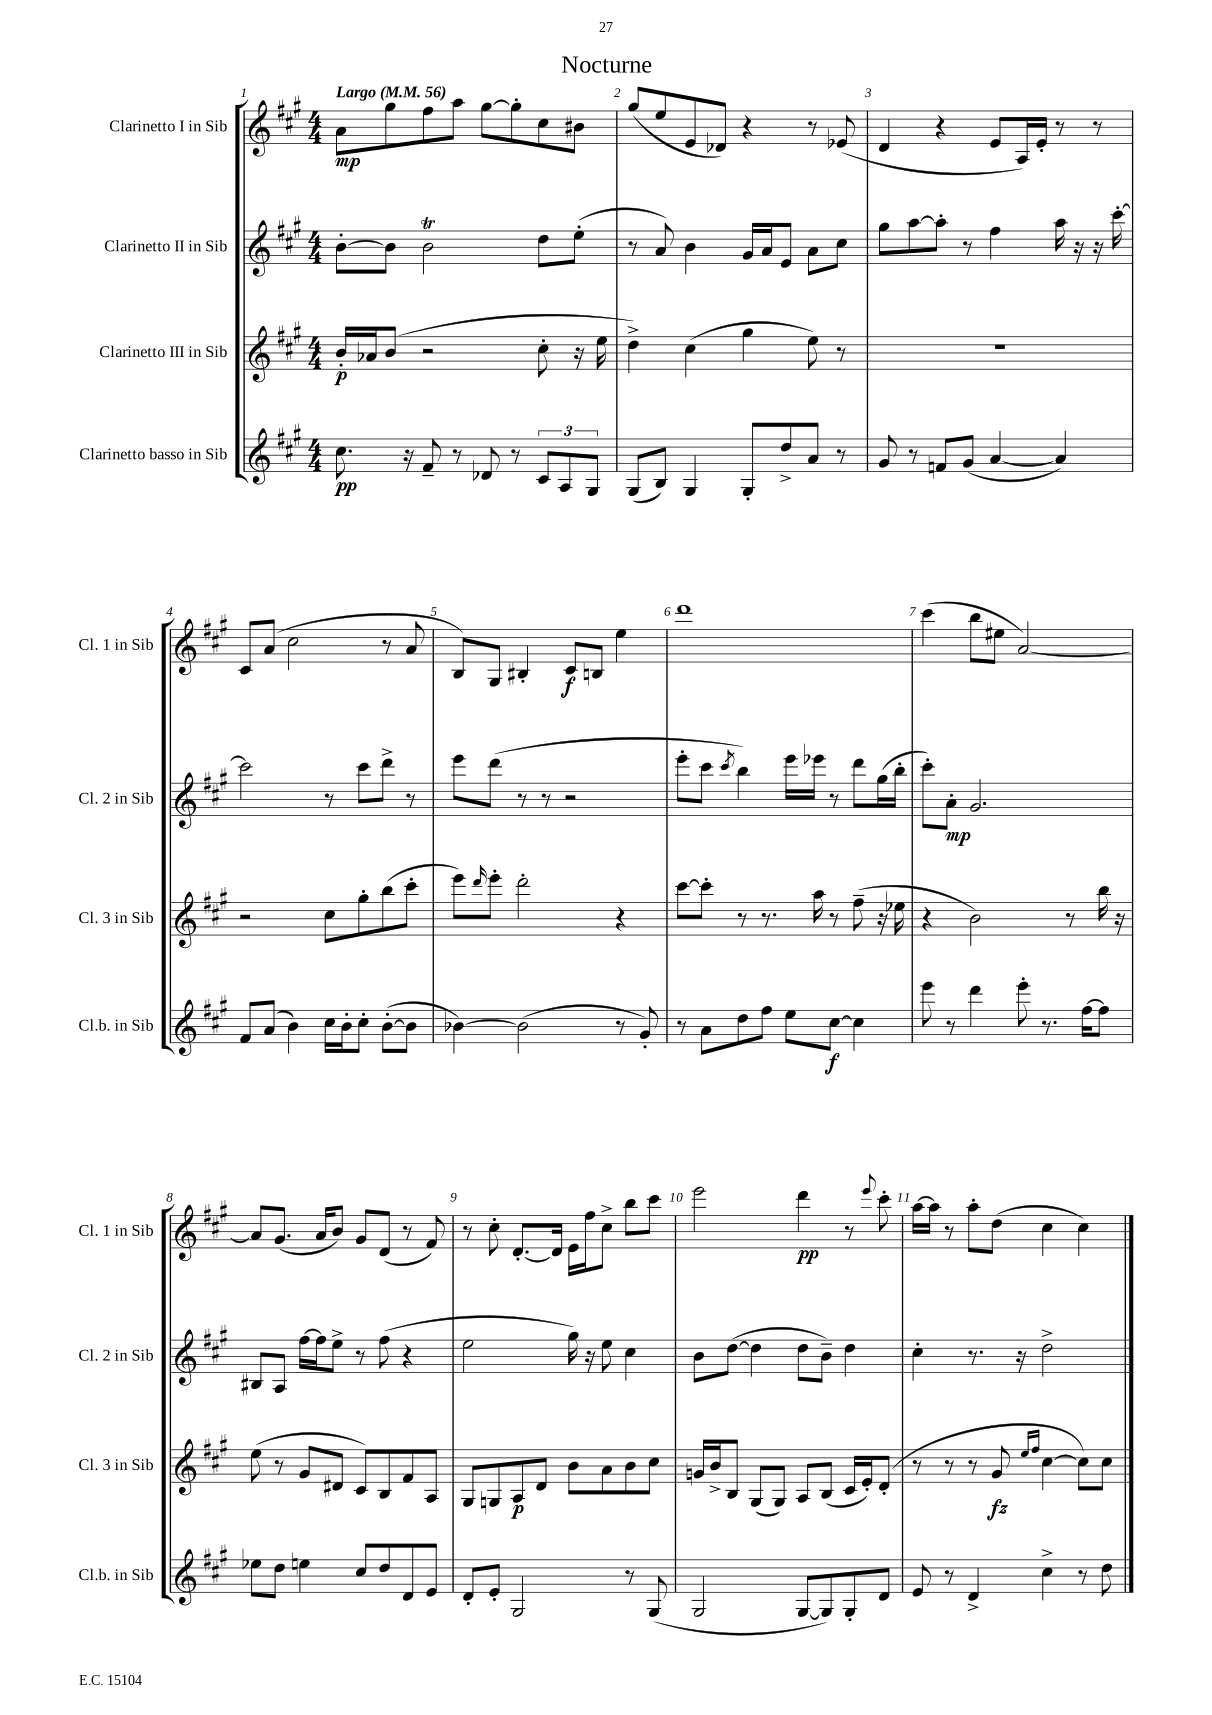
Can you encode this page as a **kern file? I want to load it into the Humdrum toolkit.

**kern	**dynam	**kern	**dynam	**kern	**dynam	**kern	**dynam
*part4	*part4	*part3	*part3	*part2	*part2	*part1	*part1
*staff4	*staff4	*staff3	*staff3	*staff2	*staff2	*staff1	*staff1
*I"Clarinetto basso in Sib	*	*I"Clarinetto III in Sib	*	*I"Clarinetto II in Sib	*	*I"Clarinetto I in Sib	*
*I'Cl.b. in Sib	*	*I'Cl. 3 in Sib	*	*I'Cl. 2 in Sib	*	*I'Cl. 1 in Sib	*
*clefG2	*	*clefG2	*	*clefG2	*	*clefG2	*
*k[f#c#g#]	*	*k[f#c#g#]	*	*k[f#c#g#]	*	*k[f#c#g#]	*
*M4/4	*	*M4/4	*	*M4/4	*	*M4/4	*
*MM56	*	*MM56	*	*MM56	*	*MM56	*
=1	=1	=1	=1	=1	=1	=1	=1
!	!	!	!	!	!	!LO:TX:a:B:t=Largo	!
8.cc#\	pp	16b'/LL	p	[8b'\L	.	8a\L	mp
.	.	16a-X/J	.	.	.	.	.
.	.	(8b/J	.	8b\J]	.	8gg#\	.
16r	.	.	.	.	.	.	.
8f#~/	.	2r	.	2bT\	.	8ff#\	.
8r	.	.	.	.	.	8aa\J	.
8d-X/	.	.	.	.	.	[8gg#\L	.
8r	.	.	.	.	.	8gg#'\]	.
12c#/L	.	8cc#'\	.	8dd\L	.	8cc#\	.
12A/	.	.	.	.	.	.	.
.	.	16r	.	(8ee'\J	.	8b#X\J	.
12G#/J	.	.	.	.	.	.	.
.	.	16ee\	.	.	.	.	.
=2	=2	=2	=2	=2	=2	=2	=2
(8G#/L	.	4dd^\)	.	8r	.	(8gg#/L	.
8B/J)	.	.	.	8a/)	.	8ee/	.
4G#/	.	(4cc#\	.	4b\	.	8e/	.
.	.	.	.	.	.	8d-X/J)	.
8G#'/L	.	4gg#\	.	16g#/LL	.	4r	.
.	.	.	.	16a/J	.	.	.
8dd^/	.	.	.	8e/J	.	.	.
8a/J	.	8ee\)	.	8a\L	.	8r	.
8r	.	8r	.	8cc#\J	.	(8e-X/	.
=3	=3	=3	=3	=3	=3	=3	=3
8g#/	.	1r	.	8gg#\L	.	4d/	.
8r	.	.	.	[8aa\	.	.	.
8fn/L	.	.	.	8aa'\J]	.	4r	.
(8g#/J	.	.	.	8r	.	.	.
[4a/	.	.	.	4ff#\	.	8e/L	.
.	.	.	.	.	.	16A/L)	.
.	.	.	.	.	.	16e'/JJ	.
4a/])	.	.	.	16aa\	.	8r	.
.	.	.	.	16r	.	.	.
.	.	.	.	16r	.	8r	.
.	.	.	.	[16ccc#'\	.	.	.
!!LO:LB:g=z
=4	=4	=4	=4	=4	=4	=4	=4
8f#/L	.	2r	.	2ccc#\]	.	8c#/L	.
(8a/J	.	.	.	.	.	(8a/J	.
4b\)	.	.	.	.	.	2cc#\	.
16cc#\LL	.	8cc#\L	.	8r	.	.	.
16b'\J	.	.	.	.	.	.	.
8cc#'\J	.	8gg#'\	.	8ccc#\L	.	.	.
([8b'\L	.	(8bb\	.	8ddd^\J	.	8r	.
8b\J]	.	8ccc#'\J	.	8r	.	8a/	.
=5	=5	=5	=5	=5	=5	=5	=5
[4b-X\)	.	8eee\L)	.	8eee\L	.	8B/L)	.
.	.	16qqddd/	.	.	.	.	.
.	.	8eee'\J	.	(8ddd\J	.	8G#/J	.
(2b-\]	.	2ddd'\	.	8r	.	4B#X'/	.
.	.	.	.	8r	.	.	.
.	.	.	.	2r	.	8c#/L	f
.	.	.	.	.	.	8Bn/J	.
8r	.	4r	.	.	.	4ee\	.
8g#'/)	.	.	.	.	.	.	.
=6	=6	=6	=6	=6	=6	=6	=6
8r	.	[8ccc#\L	.	8eee'\L	.	1ddd	.
8a\L	.	8ccc#'\J]	.	8ccc#\J	.	.	.
.	.	.	.	8qccc#/	.	.	.
8dd\	.	8r	.	4bb\)	.	.	.
8ff#\J	.	8.r	.	.	.	.	.
8ee\L	.	.	.	16eee\LL	.	.	.
.	.	16aa\	.	16eee-X\JJ	.	.	.
[8cc#\J	f	8r	.	8r	.	.	.
4cc#\]	.	(8ff#~\	.	8ddd\L	.	.	.
.	.	16r	.	(16gg#\L	.	.	.
.	.	16ee-X\	.	16bb'\JJ	.	.	.
=7	=7	=7	=7	=7	=7	=7	=7
8eee\	.	4r	.	8ccc#'\L)	.	(4ccc#\	.
8r	.	.	.	8a'\J	mp	.	.
4ddd\	.	2b\)	.	2.g#/	.	8bb\L	.
.	.	.	.	.	.	8ee#X\J	.
8eee'\	.	.	.	.	.	[2a/)	.
8.r	.	.	.	.	.	.	.
.	.	8r	.	.	.	.	.
[16ff#\KL	.	.	.	.	.	.	.
8ff#\J]	.	16bb\	.	.	.	.	.
.	.	16r	.	.	.	.	.
!!LO:LB:g=z
=8	=8	=8	=8	=8	=8	=8	=8
8ee-X\L	.	(8ee\	.	8B#X/L	.	8a/L]	.
8dd\J	.	8r	.	8A/J	.	(8.g#/J	.
4een\	.	8g#/L	.	[16ff#\LL	.	.	.
.	.	.	.	16ff#\J]	.	16a/KL	.
.	.	8d#X/J	.	8ee^\J	.	8b/J)	.
8cc#/L	.	8c#/L)	.	8r	.	8g#/L	.
8dd/	.	8B/	.	(8ff#\	.	(8d/J	.
8d/	.	8f#/	.	4r	.	8r	.
8e/J	.	8A/J	.	.	.	8f#/)	.
=9	=9	=9	=9	=9	=9	=9	=9
8d'/L	.	8G#/L	.	2ee\	.	8r	.
8e'/J	.	8Gn/	.	.	.	8cc#'\	.
2G#/	.	8A/	p	.	.	[8.d'/L	.
.	.	8d/J	.	.	.	.	.
.	.	.	.	.	.	16d/Jk]	.
.	.	8b\L	.	16gg#\)	.	16e\LL	.
.	.	.	.	16r	.	16ff#\J	.
.	.	8a\	.	8ee\	.	8cc#^\J	.
8r	.	8b\	.	4cc#\	.	8bb\L	.
(8G#/	.	8cc#\J	.	.	.	8ccc#\J	.
=10	=10	=10	=10	=10	=10	=10	=10
2G#/	.	16gn/LL	.	8b\L	.	2eee\	.
.	.	16b^/J	.	.	.	.	.
.	.	8B/J	.	([8dd\J	.	.	.
.	.	(8G#/L	.	4dd\]	.	.	.
.	.	8G#/J)	.	.	.	.	.
[8G#/L	.	8A/L	.	8dd\L	.	4ddd\	pp
8G#/])	.	(8B/J	.	8b~\J)	.	.	.
8G#'/	.	16c#/LL	.	4dd\	.	8r	.
.	.	16e'/J)	.	.	.	.	.
.	.	.	.	.	.	8qqeee/	.
8d/J	.	(8d'/J	.	.	.	8ccc#'\	.
=11	=11	=11	=11	=11	=11	=11	=11
8e/	.	8r	.	4cc#'\	.	[16aa\LL	.
.	.	.	.	.	.	16aa\JJ]	.
8r	.	8r	.	.	.	8r	.
4d^/	.	8r	.	8.r	.	8aa'\L	.
.	.	8g#/	fz	.	.	(8dd\J	.
.	.	.	.	16r	.	.	.
.	.	16qqee/LL	.	.	.	.	.
.	.	16qqff#/JJ	.	.	.	.	.
4cc#^\	.	[4cc#\	.	2dd^\	.	4cc#\	.
8r	.	8cc#\L])	.	.	.	4cc#\)	.
8dd\	.	8cc#\J	.	.	.	.	.
==	==	==	==	==	==	==	==
*-	*-	*-	*-	*-	*-	*-	*-
